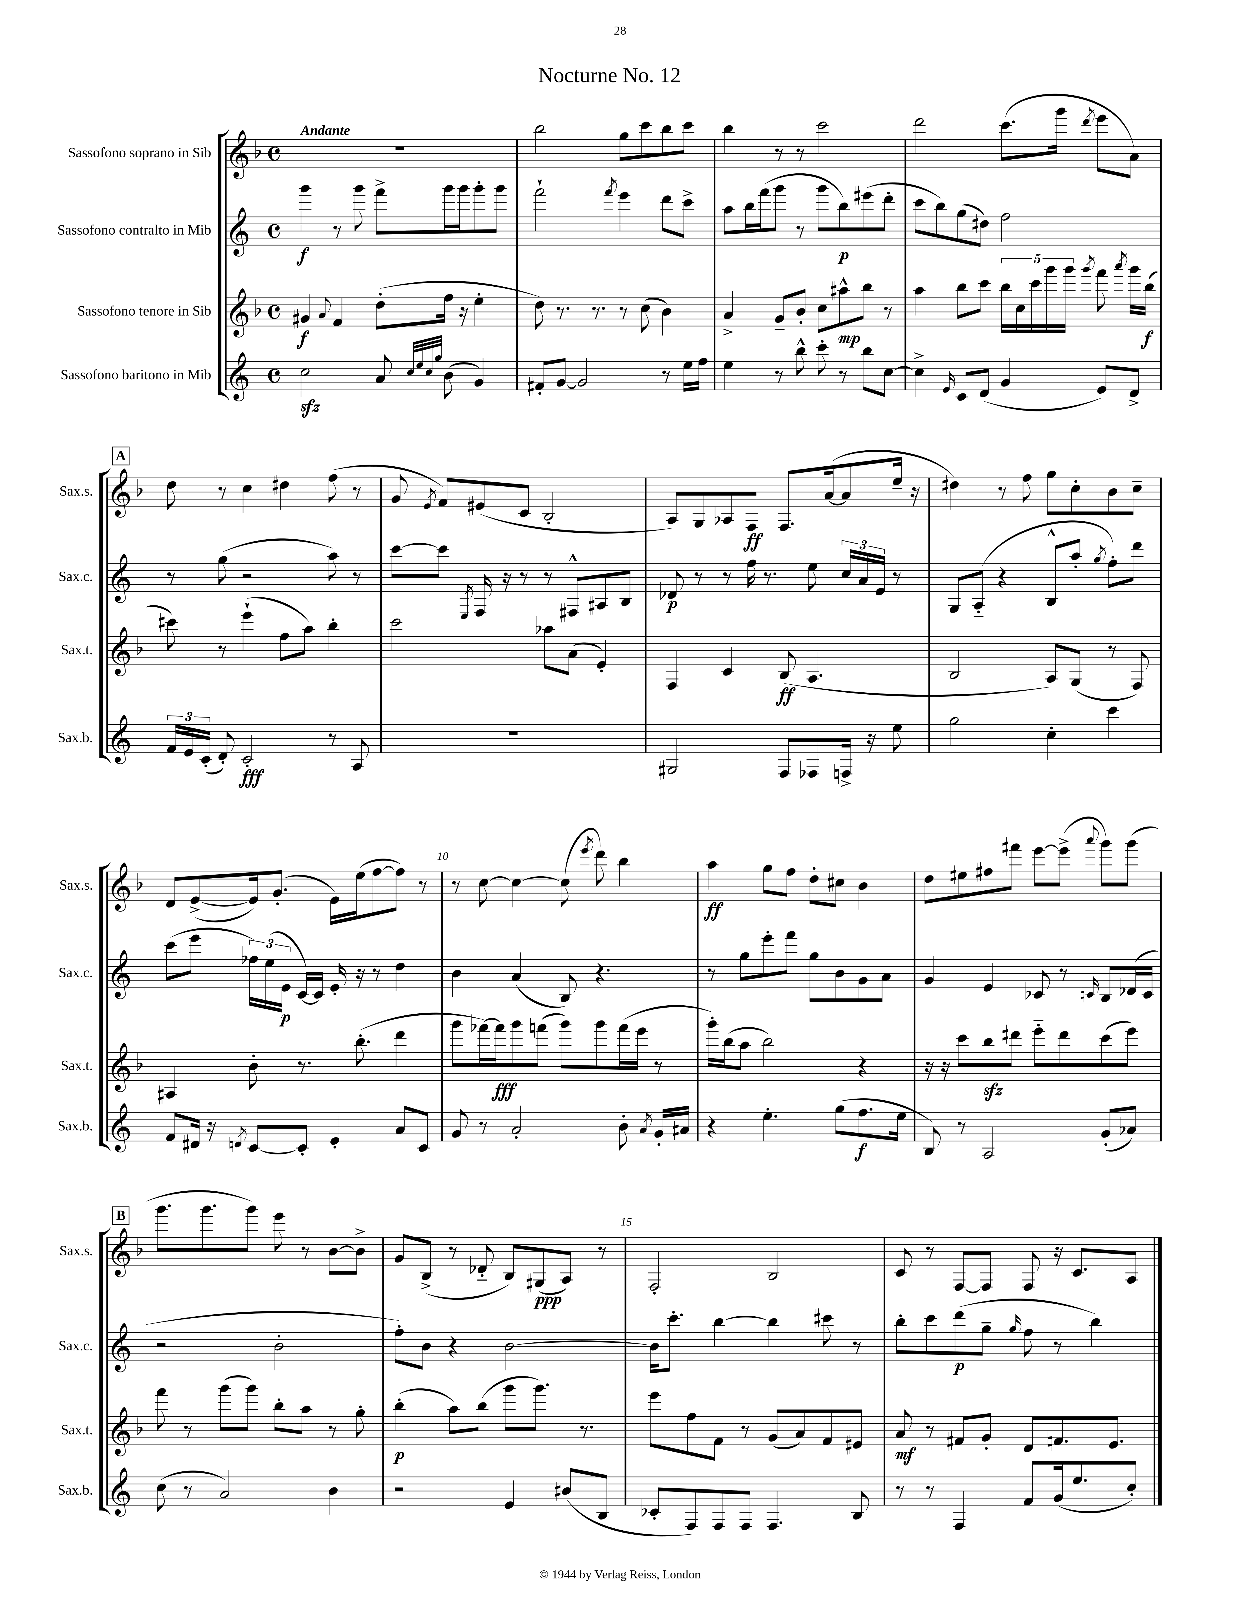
\header { title = "Nocturne No. 12" }
<<
\new StaffGroup <<
\new Staff = "s0" \with { instrumentName = "Sassofono soprano in Sib" shortInstrumentName = "Sax.s." } {
    \clef treble \key f \major \defaultTimeSignature \time 4/4 \tempo "Andante"
    \autoBeamOff R1 |
    bes''2 g''8[ c'''8 bes''8 c'''8] |
    bes''4 r8 r8 c'''2 |
    d'''2 c'''8.[( g'''16] \acciaccatura { d'''8 } e'''8[ a'8]) |
    \mark \markup { \box "A" } d''8 r8 c''4 dis''4 f''8( r8 |
    g'8 \acciaccatura { e'8 } f'8[) eis'8( c'8] bes2-. |
    a8[) g8 aes8 f8]\ff f8.[ a'16~( a'8 e''16]-- r16 |
    dis''4) r8 f''8 g''8[ c''8-. bes'8 c''8]-- |
    d'8[ e'8~->( e'16) g'8.]-.( e'16[) e''16( f''8~ f''8]) r8 |
    r8 c''8~ c''4~ c''8( \acciaccatura { e'''8 } d'''8) bes''4 |
    a''4\ff g''8[ f''8] d''8[-. cis''8] bes'4 |
    d''8[ eis''8 fis''8 fis'''8] e'''8[~ e'''8]->( \appoggiatura { a'''8 } g'''8[) g'''8]( |
    \mark \markup { \box "B" } g'''8.[ g'''8. g'''8]) e'''8 r8 bes'8[~ bes'8]-> |
    g'8[ bes8]->( r8 des'8-_ bes8[) gis8\ppp( a8]) r8 |
    f2-. bes2 |
    c'8 r8 f8[~ f8] f8 r16 c'8.[ a8] \bar "|." |
}
\new Staff = "s1" \with { instrumentName = "Sassofono contralto in Mib" shortInstrumentName = "Sax.c." } {
    \clef treble \key c \major \defaultTimeSignature \time 4/4
    \autoBeamOff g'''4\f r8 g'''8 f'''8[-> g'''16 g'''16 g'''8-. g'''8] |
    f'''2-! \acciaccatura { f'''8 } e'''4 d'''8[ c'''8]-> |
    a''8[ b''16 f'''16( g'''8] r8 g'''8[ b''8\p) eis'''8( d'''8]-. |
    c'''8[ b''8) g''8( dis''8]) f''2 |
    \mark \markup { \box "A" } r8 g''8( r2 a''8) r8 |
    c'''8[~ c'''8] \acciaccatura { e8 } f16 r16 r8 r8 fis8[-^ ais8 b8] |
    des'8\p r8 r8 f''16 r8. e''8 \tuplet 3/2 { c''16[ a'16 e'16] } r8 |
    g8[ a8]-_( r4 b8[-^ a''8]-. \acciaccatura { g''8 } f''8[-.) d'''8] |
    c'''8[( e'''8] \tuplet 3/2 { fes''16[) e''16( e'16]\p } c'16[~) c'16] e'16-. r16 r8 d''4 |
    b'4 a'4( b8) r4. |
    r8 g''8[ e'''8-. f'''8] g''8[ b'8 g'8 a'8] |
    g'4 e'4 ces'8 r8 \grace { c'16 } b8[ des'16( c'16] |
    \mark \markup { \box "B" } r2 b'2-. |
    f''8[-.) b'8] r4 b'2~ |
    b'16[ c'''8.]-. b''4~ b''4 cis'''8 r8 |
    b''8[-. c'''8 d'''8\p( g''8]-- \grace { g''16 } f''8 r8 b''4) \bar "|." |
}
\new Staff = "s2" \with { instrumentName = "Sassofono tenore in Sib" shortInstrumentName = "Sax.t." } {
    \clef treble \key f \major \defaultTimeSignature \time 4/4
    \autoBeamOff gis'4\f \appoggiatura { a'8 } f'4 d''8[-.( f''16] r16 e''4-. |
    d''8) r8. r8. r8 c''8( bes'4) |
    a'4-> g'8[-- bes'8]-. c''8[ ais''8-^\mp bes''8] r8 |
    a''4 bes''8[ c'''8] \tuplet 5/4 { bes''16[ c''16 c'''16 g'''16 g'''16] } \acciaccatura { g'''8 } f'''8 \acciaccatura { a'''8 } g'''16[ bes''16]\f( |
    \mark \markup { \box "A" } cis'''8) r8 e'''4-!( f''8[ a''8]) bes''4-. |
    c'''2 aes''8[ a'8]( e'4-.) |
    f4 c'4 bes8\ff( a4. |
    bes2 a8[) g8]( r8 f8) |
    ais4 bes'8-. r8. bes''8.-.( d'''4 |
    g'''8[ fes'''16~) fes'''16\fff g'''8 f'''8]( g'''8[) g'''8 f'''16( e'''16] r8 |
    g'''16[-.) bes''16( a''8] bes''2) r4 |
    r16 r16 c'''8[ bes''8\sfz dis'''8] e'''8[-_ dis'''8 c'''8( e'''8]) |
    \mark \markup { \box "B" } f'''8 r8 g'''8[( g'''8]) bes''8[-. a''8] r8 g''8-. |
    bes''4-.\p( a''8[) bes''8]( g'''8[ g'''8.]) r8. |
    e'''8[ f''8 f'8] r8 g'8[( a'8) f'8 eis'8] |
    a'8\mf r8 fis'8[ g'8]-. d'8[ f'8. e'8.] \bar "|." |
}
\new Staff = "s3" \with { instrumentName = "Sassofono baritono in Mib" shortInstrumentName = "Sax.b." } {
    \clef treble \key c \major \defaultTimeSignature \time 4/4
    \autoBeamOff c''2\sfz a'8 \grace { c''32[ e''32 c''32 g''32] } b'8( g'4) |
    fis'8[-. g'8]~ g'2 r8 e''16[ f''16] |
    e''4 r8 b''8-^ c'''8-. r8 b''8[ c''8]~ |
    c''4-> \grace { e'16 } c'8[ d'8]( g'4 e'8[) d'8]-> |
    \mark \markup { \box "A" } \tuplet 3/2 { f'16[ e'16 c'16]-.( } d'8-.) c'2-.\fff r8 a8 |
    R1 |
    gis2 f8[ fes8 f16]-> r16 e''8 |
    g''2 c''4-. c'''4 |
    f'8[ dis'16] r16 \acciaccatura { d'8 } c'8[~ c'8]-. e'4-. a'8[ c'8] |
    g'8 r8 a'2-. b'8-. \acciaccatura { a'8 } g'16[-. ais'16] |
    r4 e''4.-. g''8[( f''8.\f e''16] |
    b8) r8 a2 g'8[-.( aes'8]) |
    \mark \markup { \box "B" } c''8( r8 a'2) b'4 |
    r2 e'4 bis'8[( b8] |
    ces'8[-. f8) f8 f8] f4. b8 |
    r8 r8 f4 f'8[ g'16( e''8. c''8]-.) \bar "|." |
}
>>
>>
\layout { \context { \Score \override BarNumber.break-visibility = ##(#f #t #t) barNumberVisibility = #(every-nth-bar-number-visible 5) } }
